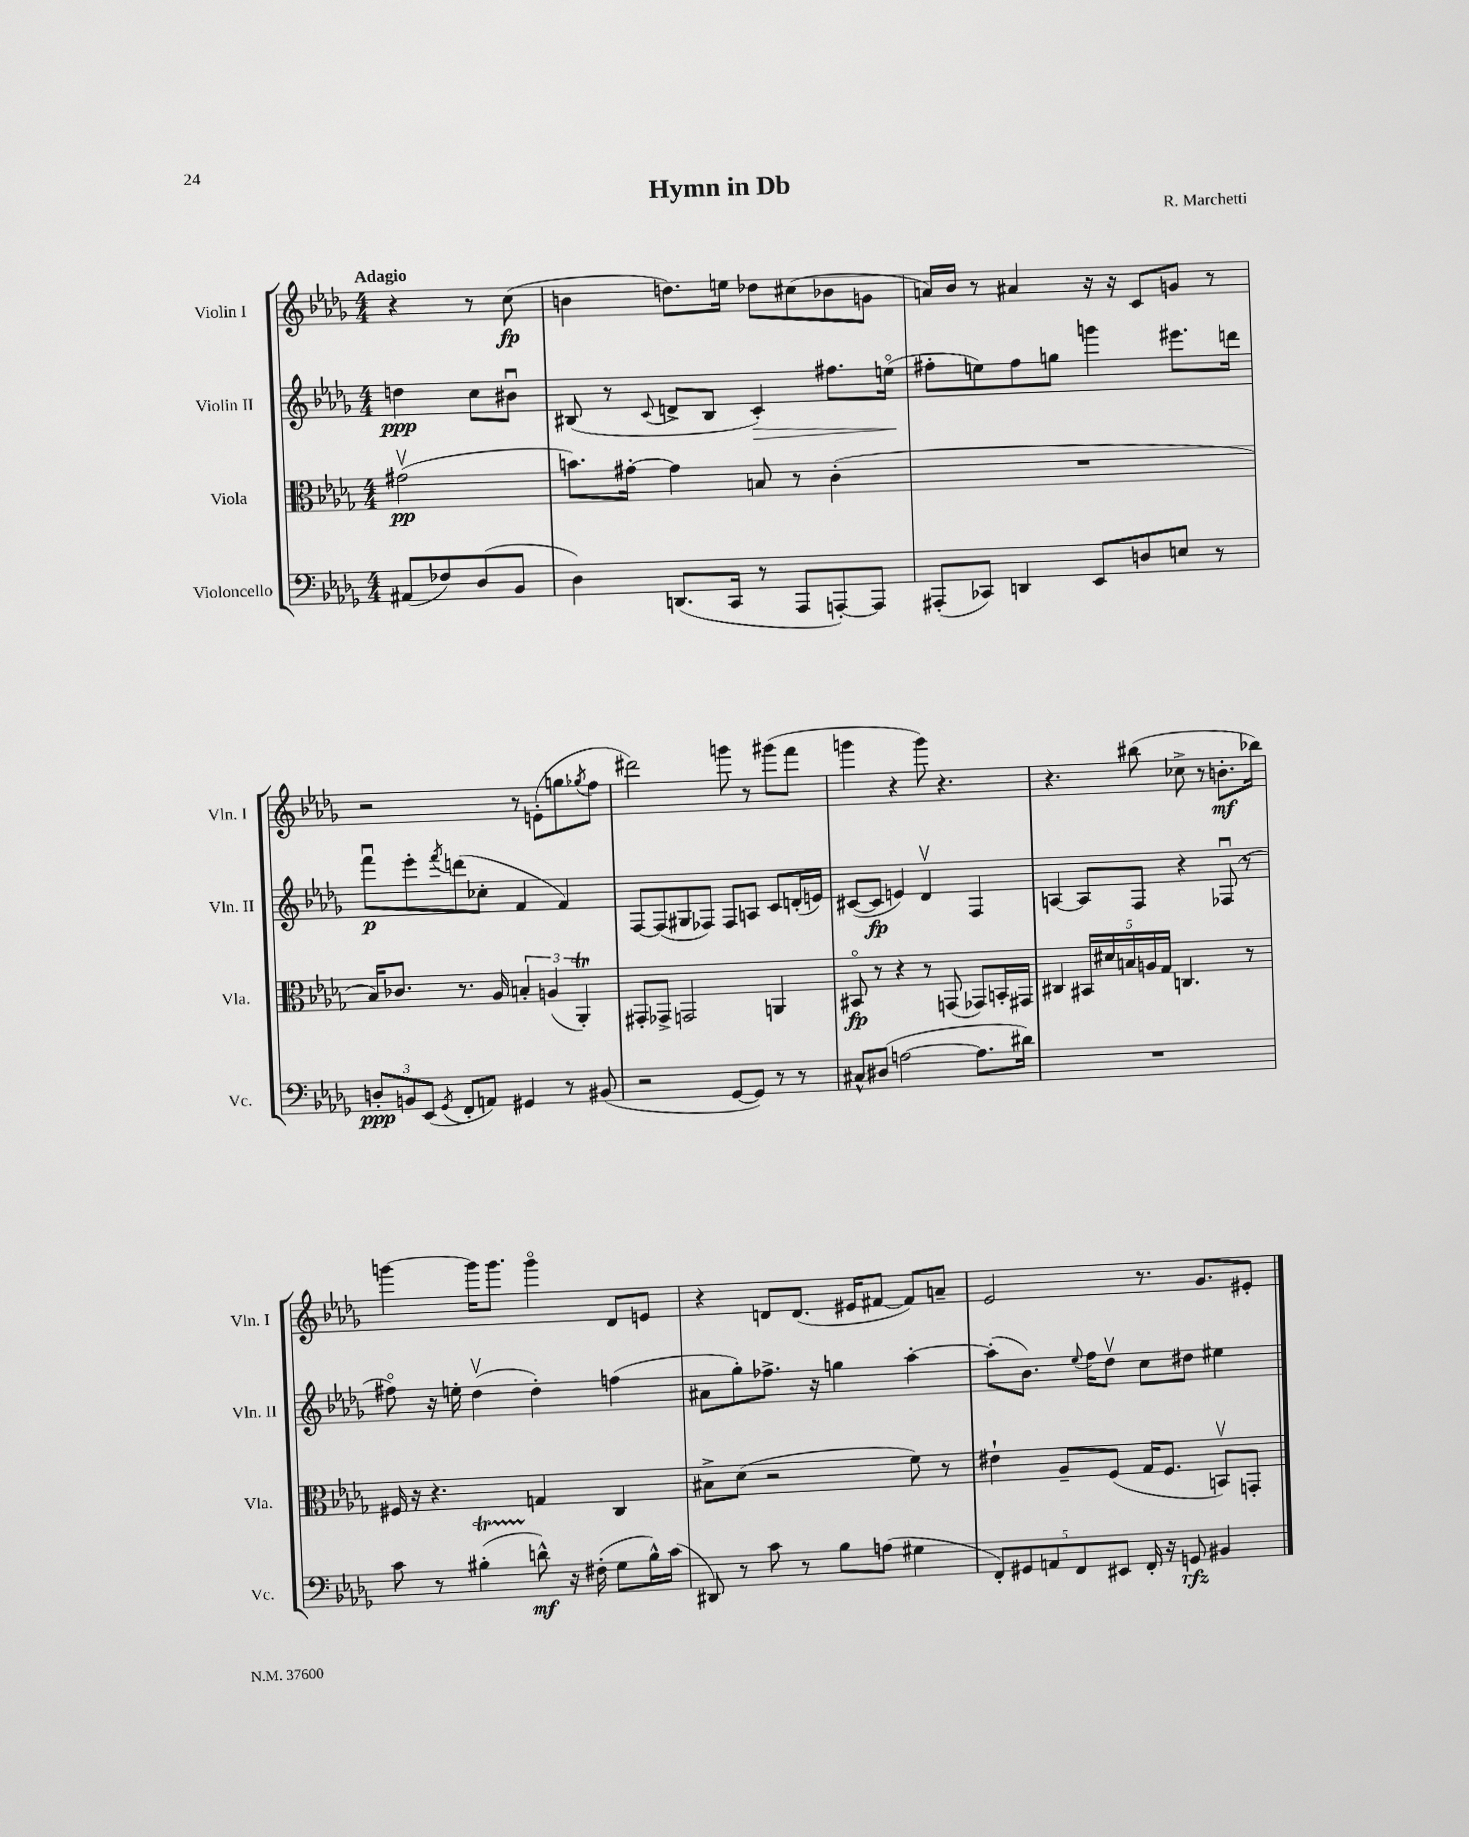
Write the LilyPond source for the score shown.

\header { title = "Hymn in Db" composer = "R. Marchetti" }
<<
\new StaffGroup <<
\new Staff = "s0" \with { instrumentName = "Violin I" shortInstrumentName = "Vln. I" } {
    \clef treble \key des \major \numericTimeSignature \time 4/4 \partial 2 \tempo "Adagio"
    r4 r8 c''8\fp( |
    b'4 d''8.) e''16 des''8 cis''8( bes'8 g'8 |
    a'16) bes'16 r8 ais'4 r16 r16 c'8 g'8 r8 |
    r2 r8 e'8-.( g''8 \acciaccatura { ges''8 } f''8 |
    dis'''2) g'''8 r8 gis'''8( f'''8 |
    g'''4 r4 g'''8) r4. |
    r4. bis''8( ces''8-> r8 b'8.-.\mf bes''16) |
    g'''4~ g'''16 g'''8. g'''4\flageolet des'8 e'8 |
    r4 d'8 d'8.( eis'16 fis'8~ fis'8) a'8-- |
    ees'2 r8. ges'8. eis'8-. \bar "|." |
}
\new Staff = "s1" \with { instrumentName = "Violin II" shortInstrumentName = "Vln. II" } {
    \clef treble \key des \major \numericTimeSignature \time 4/4 \partial 2
    d''4\ppp c''8 bis'8\downbow |
    bis8( r8 \appoggiatura { c'8 } d'8-> bis8 c'4-.\>) fis''8. e''16\flageolet\!( |
    fis''8-. e''8) fis''8 g''8 g'''4 eis'''8. d'''16 |
    f'''8\downbow\p ees'''8-. \acciaccatura { f'''8 } d'''8( ces''8-. f'4 f'4) |
    f8~ f8( gis8 fes8) fes8 a8 c'8 d'16-.( e'16) |
    cis'8~( cis'8\fp e'4) des'4\upbow f4 |
    a4~ a8 f8 r4 fes8\downbow( r8 |
    fis''8\flageolet) r16 e''16-. des''4\upbow( des''4-.) f''4( |
    ais'8 ges''8-.) fes''8.-> r16 g''4 aes''4~-. |
    aes''8-.( bes'8.) \appoggiatura { ees''8 } f''16 des''8\upbow c''8 dis''8 eis''4 \bar "|." |
}
\new Staff = "s2" \with { instrumentName = "Viola" shortInstrumentName = "Vla." } {
    \clef alto \key des \major \numericTimeSignature \time 4/4 \partial 2
    gis'2\upbow\pp( |
    b'8.) gis'16~-. gis'4 b8 r8 c'4-.( |
    R1 |
    bes16) ces'8. r8. aes16 \tuplet 3/2 { b4-. a4( aes,4-.\trill) } |
    gis,8-. ges,8-> g,2 a,4 |
    bis,8\flageolet\fp r8 r4 r8 g,8( ges,8) b,16-. gis,16 |
    cis4 \tuplet 5/4 { bis,16 dis'16 b16 a16 ges16 } c4. r8 |
    fis16 r16 r4. g4 c4 |
    bis8-> des'8( r2 f'8) r8 |
    eis'4-! aes8-- f8( ges16 f8. b,8\upbow) g,8-. \bar "|." |
}
\new Staff = "s3" \with { instrumentName = "Violoncello" shortInstrumentName = "Vc." } {
    \clef bass \key des \major \numericTimeSignature \time 4/4 \partial 2
    ais,8( fes8) des8( bes,8 |
    des4) d,8.( c,16 r8 aes,,8 a,,8~-.) a,,8 |
    ais,,8-.( ces,8) d,4 ees,8 d8 e8 r8 |
    \tuplet 3/2 { d8-.\ppp b,8 ees,8( } \acciaccatura { ges,8 } f,8-. a,8) gis,4 r8 bis,8( |
    r2 ges,8~ ges,8) r8 r8 |
    cis8-^ dis8( a2~ a8. dis'16) |
    R1 |
    c'8 r8 bis4-.\startTrillSpan( d'8-^\stopTrillSpan\mf) r16 fis16-.( ges8 bis16-^) c'16( |
    dis,8) r8 c'8 r8 bes8 a8( gis4 |
    \tuplet 5/4 { f,8-.) gis,8 a,8 f,8 eis,8 } f,16-. r16 g,8\rfz bis,4 \bar "|." |
}
>>
>>
\layout { \context { \Score \remove "Bar_number_engraver" } }
